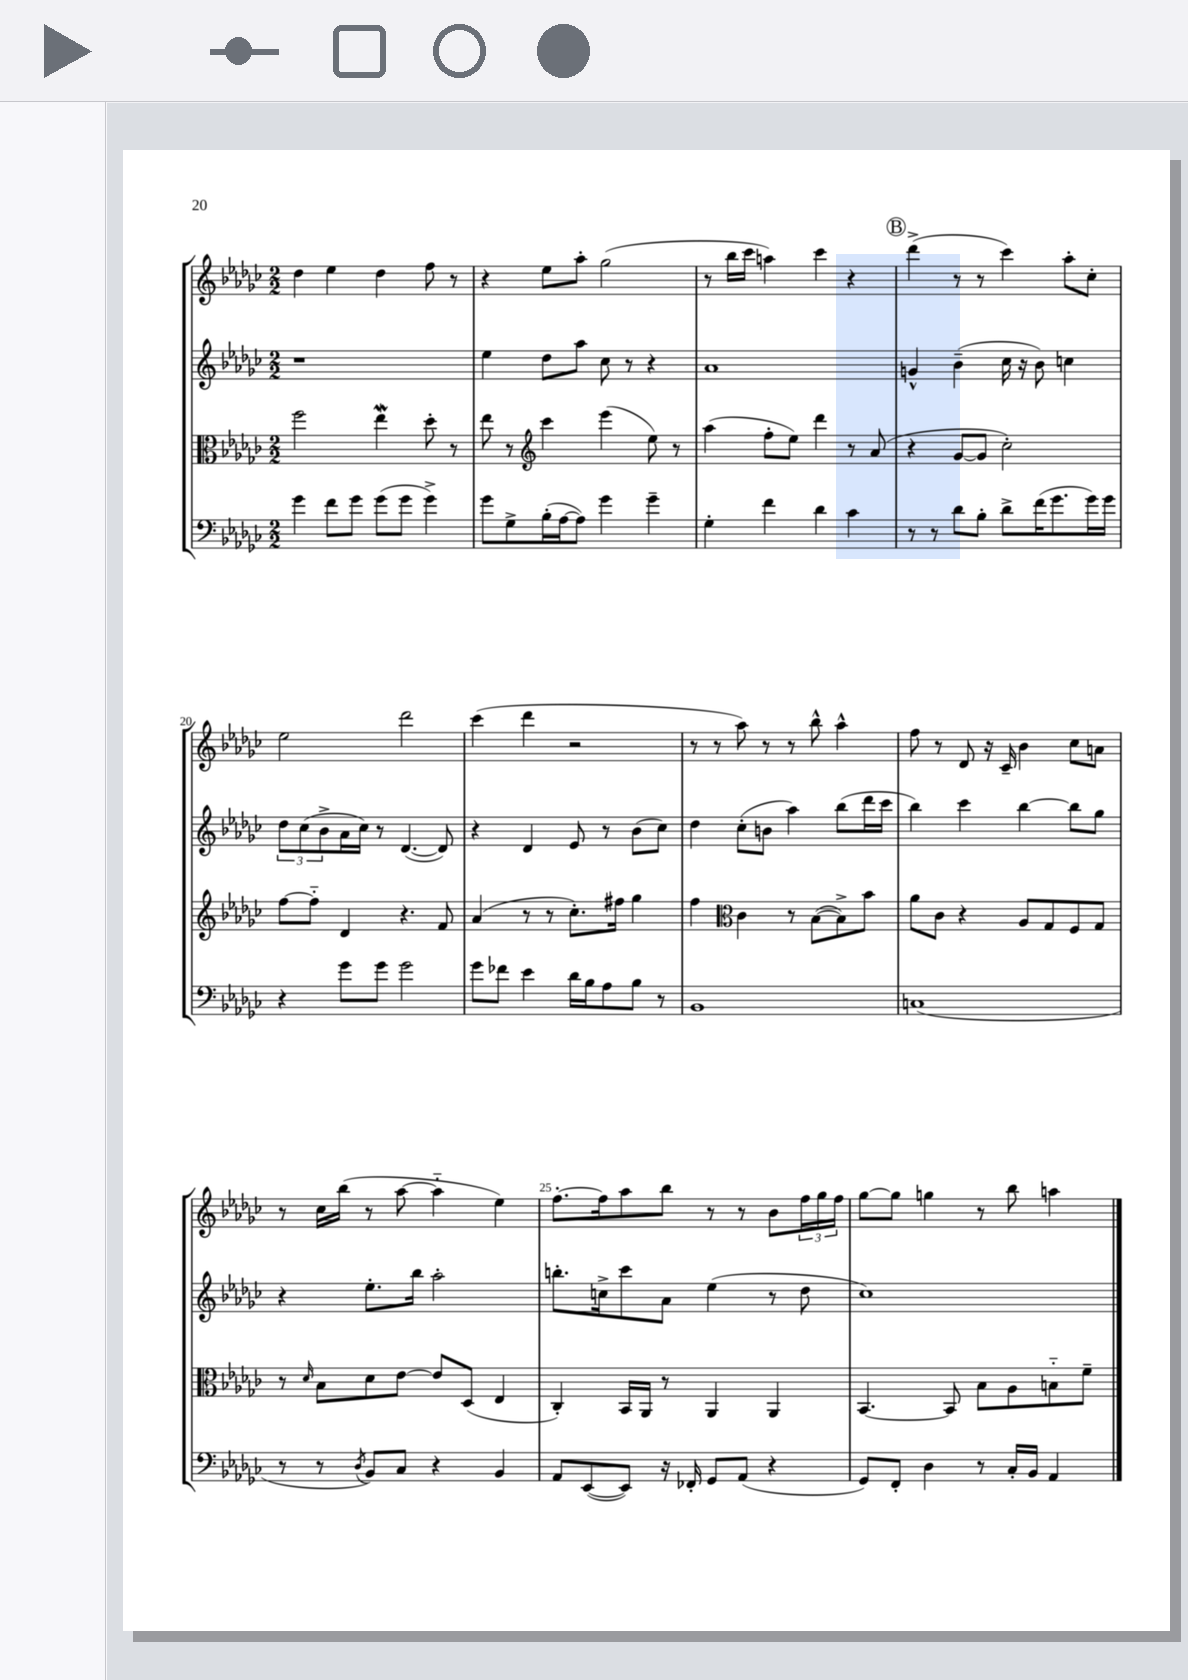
<<
\new StaffGroup <<
\new Staff = "s0" {
    \clef treble \key ges \major \numericTimeSignature \time 2/2
    des''4 ees''4 des''4 f''8 r8 |
    r4 ees''8 aes''8-. ges''2( |
    r8 bes''16 ces'''16 a''4) ces'''4 r4 |
    \mark \markup { \circle "B" } des'''4->( r8 r8 ces'''4) aes''8-. ces''8-. |
    ees''2 des'''2 |
    ces'''4( des'''4 r2 |
    r8 r8 aes''8) r8 r8 bes''8-^ aes''4-^ |
    f''8 r8 des'8 r16 ces'16-- bes'4 ces''8 a'8 |
    r8 ces''16 bes''16( r8 aes''8~ aes''4-_ ees''4) |
    f''8.~-. f''16 aes''8 bes''8 r8 r8 bes'8 \tuplet 3/2 { f''16 ges''16 f''16 } |
    ges''8~ ges''8 g''4 r8 bes''8 a''4 \bar "|." |
}
\new Staff = "s1" {
    \clef treble \key ges \major \numericTimeSignature \time 2/2
    r1 |
    ees''4 des''8 aes''8 ces''8 r8 r4 |
    aes'1 |
    \mark \markup { \circle "B" } g'4-^ bes'4--( ces''16 r16 bes'8) c''4 |
    \tuplet 3/2 { des''8 ces''8( bes'8-> } aes'16 ces''16) r8 des'4.~( des'8) |
    r4 des'4 ees'8 r8 bes'8( ces''8) |
    des''4 ces''8-.( b'8 aes''4) bes''8( des'''16 ces'''16 |
    bes''4) ces'''4 bes''4~ bes''8 ges''8 |
    r4 ees''8.-. bes''16 aes''2-. |
    b''8.-. c''16-> ces'''8 aes'8 ees''4( r8 des''8 |
    ces''1) \bar "|." |
}
\new Staff = "s2" {
    \clef alto \key ges \major \numericTimeSignature \time 2/2
    f''2 ees''4\mordent des''8-. r8 |
    ees''8 r8 \clef treble ces'''4 ees'''4( ees''8) r8 |
    aes''4( f''8-. ees''8) des'''4 r8 aes'8( |
    \mark \markup { \circle "B" } r4 ges'8~ ges'8 ces''2-.) |
    f''8~ f''8-_ des'4 r4. f'8 |
    aes'4( r8 r8 ces''8.-.) fis''16 ges''4 |
    f''4 \clef alto ces'4 r8 bes8~( bes8->) bes'8 |
    aes'8 ces'8 r4 aes8 ges8 f8 ges8 |
    r8 \grace { des'16 } bes8 des'8 ees'8~ ees'8 des8( ees4 |
    ces4-.) bes,16 aes,16 r8 aes,4 aes,4 |
    bes,4.~ bes,8 bes8 aes8 b8-_ f'8-- \bar "|." |
}
\new Staff = "s3" {
    \clef bass \key ges \major \numericTimeSignature \time 2/2
    ges'4 f'8 ges'8 ges'8( ges'8 ges'4->) |
    ges'8 ges8-> bes16-.( aes16~ aes8) ges'4 ges'4-- |
    ges4-. f'4 des'4 ces'4 |
    \mark \markup { \circle "B" } r8 r8 des'8 bes8-. des'8-> f'16( ges'8. ges'16) ges'16 |
    r4 ges'8 ges'8 ges'2 |
    ges'8 fes'8 ees'4 des'16 bes16 aes8 bes8 r8 |
    bes,1 |
    c1( |
    r8 r8 \acciaccatura { des8 } bes,8) ces8 r4 bes,4 |
    aes,8 ees,8~( ees,8) r16 fes,16-. ges,8 aes,8( r4 |
    ges,8) f,8-. des4 r8 ces16-. bes,16 aes,4 \bar "|." |
}
>>
>>
\layout { \context { \Score currentBarNumber = #16 \override BarNumber.break-visibility = ##(#f #t #t) barNumberVisibility = #(every-nth-bar-number-visible 5) } }
